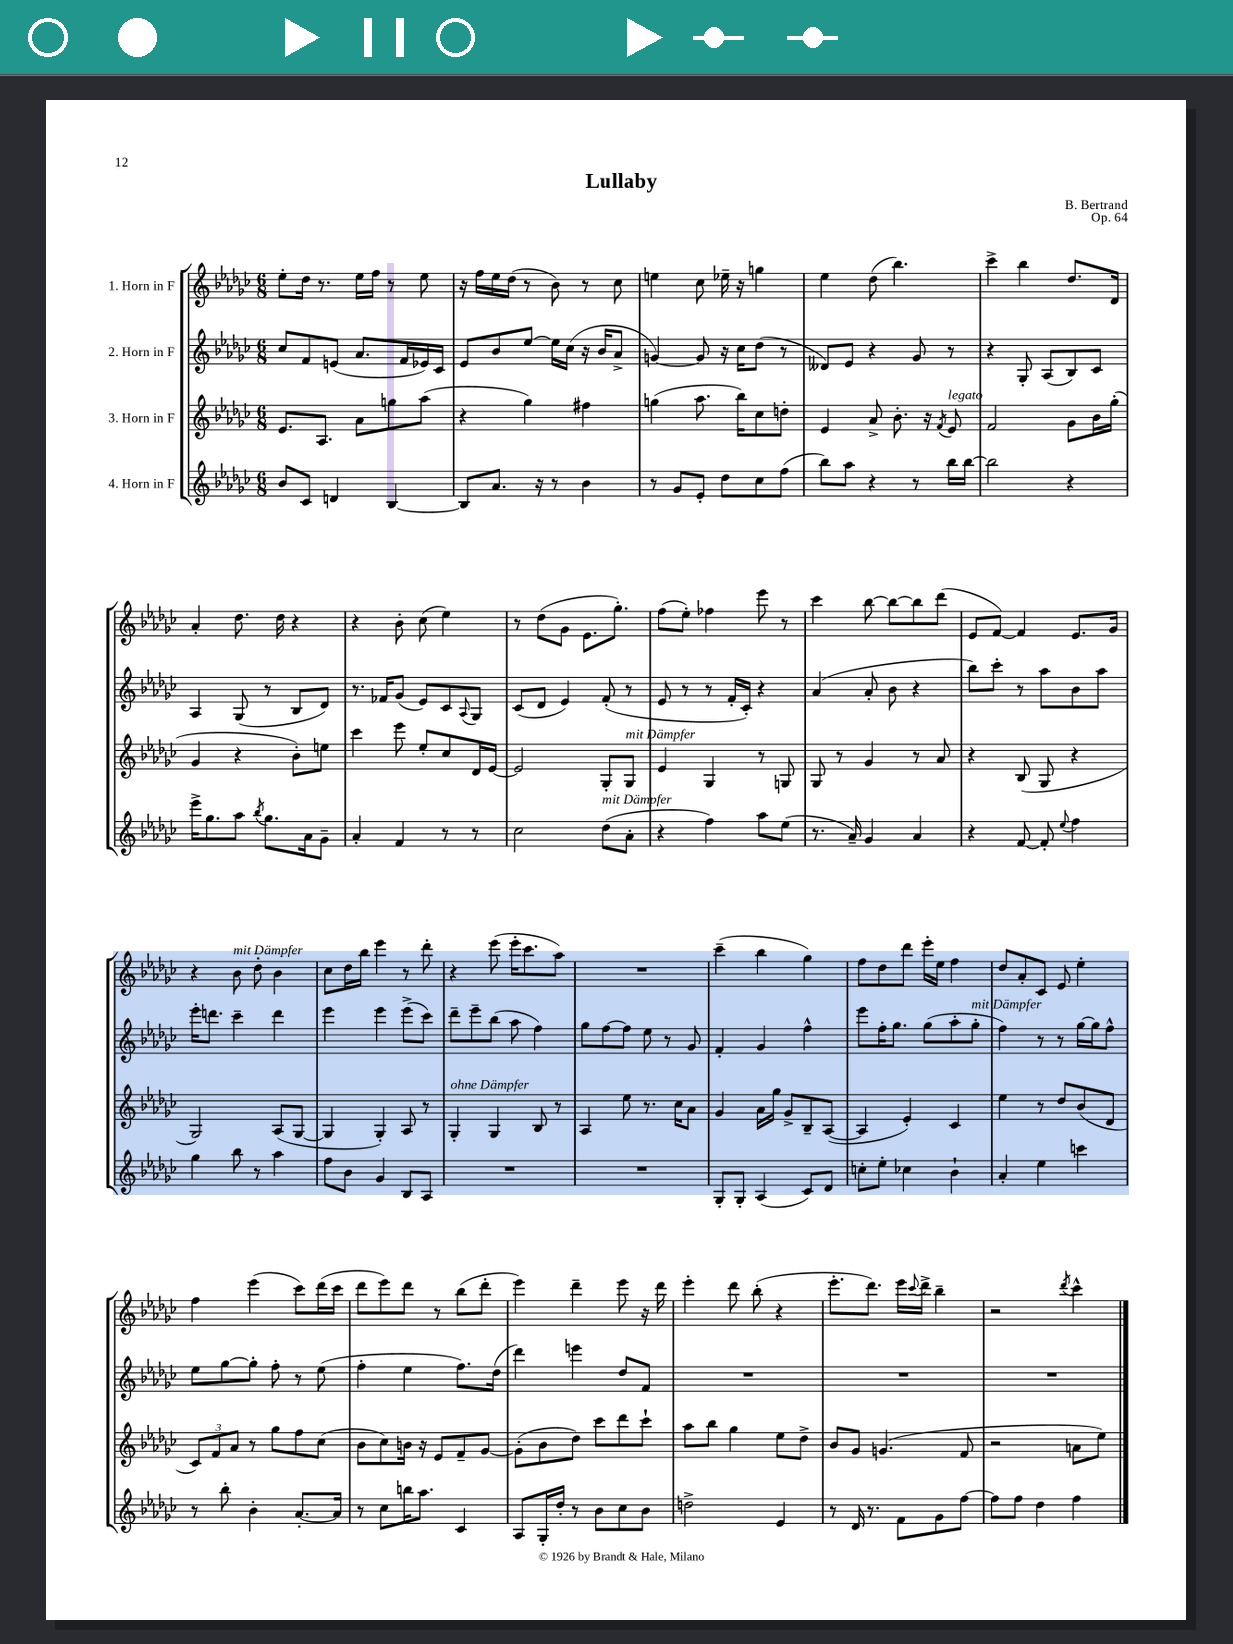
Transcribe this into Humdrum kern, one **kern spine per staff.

**kern	**kern	**kern	**kern
*part4	*part3	*part2	*part1
*staff4	*staff3	*staff2	*staff1
*I"4. Horn in F	*I"3. Horn in F	*I"2. Horn in F	*I"1. Horn in F
*clefG2	*clefG2	*clefG2	*clefG2
*k[b-e-a-d-g-c-]	*k[b-e-a-d-g-c-]	*k[b-e-a-d-g-c-]	*k[b-e-a-d-g-c-]
*M6/8	*M6/8	*M6/8	*M6/8
=1	=1	=1	=1
8b-/L	8.e-/L	8cc-/L	8ee-'\L
8c-/J	.	8f/	16dd-\Jk
.	8.A-/J	.	8.r
4dn/	.	(8en/J	.
.	8a-\L	8.a-/L	16ee-\LL
.	.	.	16ff\JJ
[4B-/	8ggn\	.	8r
.	.	16f/L	.
.	(8aa-\J	16e-X/)	8ee-\
.	.	16c-/JJ	.
=2	=2	=2	=2
8B-/L]	4r	8e-/L	16r
.	.	.	16ff\LL
8.a-/J	.	8b-/	16ee-\
.	.	.	(16dd-\JJ
.	4gg-\)	[8ee-/J	8r
16r	.	.	.
8r	.	16ee-\LL]	8b-\)
.	.	(16cc-\JJ	.
4b-\	4ff#X\	16r	8r
.	.	16b-/KL	.
.	.	8a-^/J	8cc-\
=3	=3	=3	=3
8r	(4ggn\	[4gn/)	4een\
8g-/L	.	.	.
8e-'/J	8.aa-\	8g/]	8cc-\
8dd-\L	.	16r	16ee-X~\
.	16bb-\KL)	16cc-\KL	16r
8cc-\	8cc-\	(8dd-\J	4ggn\
(8ff\J	8ddn'\J	8r	.
=4	=4	=4	=4
8bb-\L)	4e-/	8d--X/L)	4ee-\
8aa-\J	.	8e-/J	.
4r	8a-^/	4r	(8dd-\
.	8.b-'\	.	4.bb-\)
8r	.	8g-/	.
.	16r	.	.
.	8qf/	.	.
!	!LO:TX:a:i:t=legato	!	!
16bb-\LL	8e-/	8r	.
[16bb-\JJ	.	.	.
=5	=5	=5	=5
2bb-\]	2f/	4r	4ccc-^\
.	.	8G-'/	4bb-\
.	.	(8A-/L	.
4r	8g-\L	8B-/)	8.dd-/L
.	16b-\L	8c-/J	.
.	(16gg-'\JJ	.	16d-/Jk
!!LO:LB:g=z
=6	=6	=6	=6
16eee-^\KL	4g-/	4A-/	4a-'/
8.gg-\	.	.	.
8aa-\J	4r	(8G-/	8.dd-\
8qbb-/	.	.	.
8.gg-\L	.	8r	.
.	.	.	16dd-\
.	8b-'\L)	8B-/L	4r
16a-\k	.	.	.
8g-~\J	8een\J	8d-/J)	.
=7	=7	=7	=7
4a-'/	4ccc-\	8.r	4r
.	.	16f-X/KL	.
4f/	8eee-\	(8g-/J	8b-'\
.	8ee-'/L	8e-/L)	(8cc-\
8r	8cc-/	8c-/	4ee-\)
.	.	8qqA-/	.
8r	16d-/L	8G-/J	.
.	[16e-/JJ	.	.
=8	=8	=8	=8
2cc-\	2e-/]	(8c-/L	8r
.	.	8d-/J	(8dd-\L
.	.	4e-/)	8g-\J
.	.	.	8.e-\L
!LO:TX:a:i:t=mit Dämpfer	!	!	!
(8dd-\L	8G-'/L	(8f'/	.
.	.	.	8.gg-'\J)
!	!LO:TX:a:i:t=mit Dämpfer	!	!
8a-'\J	8G-/J	8r	.
=9	=9	=9	=9
4r	4e-/	8e-/	(8ff\L
.	.	8r	8ee-'\J)
4ff\)	4G-/	8r	4ff-X\
.	.	16f'/LL	.
.	.	16c-'/JJ)	.
8aa-\L	8r	4r	8eee-\
(8ee-\J	8Gn/	.	8r
=10	=10	=10	=10
8.r	8G-/	(4a-/	4ccc-\
.	8r	.	.
16a-~/)	.	.	.
4g-/	4g-/	8a-'/	[8bb-\
.	.	8b-\	8bb-\L_
4a-/	8r	4r	8bb-\]
.	8a-/	.	(8ddd-\J
=11	=11	=11	=11
4r	4r	8bb-\L)	8e-/L
.	.	8ccc-'\J	[8f/J)
[8f/	(8B-/	8r	4f/]
8f'/]	8G-/	8aa-\L	.
8qqee-/	.	.	.
4ff\	4r	8b-\	8.e-/L
.	.	8aa-\J	.
.	.	.	16g-/Jk
!!LO:LB:g=z
=12	=12	=12	=12
4gg-\	2G-/)	16eee-'\KL	4r
.	.	8.dddn\J	.
!	!	!	!LO:TX:a:i:t=mit Dämpfer
8bb-\	.	4ccc-~\	8b-\
8r	.	.	8dd-'\
4aa-\	(8A-/L	4ddd\	4b-\
.	[8G-/J	.	.
=13	=13	=13	=13
8ff\L	4G-/]	4eee-\	8cc-\L
8b-\J	.	.	16dd-\L
.	.	.	16bb-\JJ
4g-/	4G-'/)	4eee-\	4eee-\
8B-/L	8A-/	(8eee-^\L	8r
8A-/J	8r	8ccc-\J)	8ddd-'\
=14	=14	=14	=14
!	!LO:TX:a:i:t=ohne Dämpfer	!	!
2.r	4G-'/	8ddd-~\L	4r
.	.	8eee-~\	.
.	4G-/	(8bb-\J	(8eee-\
.	.	8aa-\	16eee-'\KL
.	.	.	8.ccc-\
.	8B-/	4ff\)	.
.	8r	.	8aa-\J)
=15	=15	=15	=15
2.r	4A-/	8gg-\L	2.r
.	.	[8ff\	.
.	8ee-\	8ff\J]	.
.	8.r	8ee-\	.
.	.	8r	.
.	16cc-\KL	.	.
.	8a-\J	8g-/	.
=16	=16	=16	=16
8G-'/L	4g-/	4f'/	(4ccc-~\
8G-'/J	.	.	.
(4A-/	16a-\LL	4g-/	4bb-\
.	16gg-\JJ	.	.
.	8g-^/L	.	.
8c-/L)	8B-~/	4ff^^\	4gg-\)
8d-/J	([8A-/J	.	.
=17	=17	=17	=17
8ccn'\L	4A-/]	8eee-\L	8ff\L
8ee-'\J	.	16ff'\K	8dd-\
.	.	8.gg-\J	.
4cc-X\	4e-'/)	.	8ddd-\J
.	.	(8gg-\L	16eee-'\LL
.	.	.	16ee-\JJ
4b-`\	4c-/	8aa-'\	4ff\
!	!	!LO:TX:a:i:t=mit Dämpfer	!
.	.	8gg-'\J	.
=18	=18	=18	=18
4a-'/	4ee-\	4ff\)	8dd-/L
.	.	.	8a-'/
4ee-\	8r	8r	8c-/J
.	8dd-/L	8r	8e-/
4cccn\	(8b-/	[16gg-\LL	4ee-'\
.	.	16gg-\J]	.
.	8d-/J	8ff^^\J	.
!!LO:LB:g=z
=19	=19	=19	=19
8r	12c-/L)	8ee-\L	4ff\
.	12f/	.	.
8bb-'\	.	[8gg-\	.
.	12a-/J	.	.
4b-'\	8r	8gg-'\J]	(4eee-\
.	8gg-\L	8ff'\	.
[8.a-'/L	8ff\	8r	8ccc-\L)
.	(8cc-\J	(8ee-\	(16ddd-\L
16a-/Jk]	.	.	16ccc-\JJ
=20	=20	=20	=20
8r	8b-\L	4ff'\	8ddd-\L
8cc-\L	8cc-\)	.	8eee-\)
16bbn\K	16bn\Jk	4ee-\	8ddd-\J
8.aa-\J	16r	.	.
.	8e-/L	.	8r
4c-/	8f~/	8.ff\L)	(8bb-\L
.	[8g-/J	.	8ddd-'\J
.	.	(16dd-\Jk	.
=21	=21	=21	=21
8A-/L	(8g-'\L]	4ddd-\)	4eee-\)
16G-'/L	8b-\	.	.
16dd-'/JJ	.	.	.
8r	8dd-\J)	4eeen\	4ddd-~\
8b-\L	8ccc-\L	.	.
8cc-\	8ddd-\	8dd-/L	8eee-\
8b-\J	8ccc-`\J	8f/J	16r
.	.	.	16ddd-\
=22	=22	=22	=22
2ddn^\	8aa-\L	2.r	4eee-'\
.	8bb-\J	.	.
.	4gg-\	.	8ddd-\
.	.	.	(8bb-'\
4e-/	8ee-\L	.	4r
.	8dd-^\J	.	.
=23	=23	=23	=23
8r	8b-/L	2.r	8.eee-'\L
16d-/	8g-/J	.	.
8.r	.	.	8.ddd-\J)
.	(4.gn/	.	.
8f\L	.	.	16eee-\LL
.	.	.	8qqccc-/
.	.	.	16ddd-^\JJ
8g-\	.	.	4bb-~\
[8ff\J	8f/	.	.
=24	=24	=24	=24
8ff\L]	2r	2.r	2r
8ff\J	.	.	.
4dd-\	.	.	.
.	.	.	8qddd-/
4ff\	8an\L	.	4ccc-^^\
.	8ee-\J)	.	.
==	==	==	==
*-	*-	*-	*-
